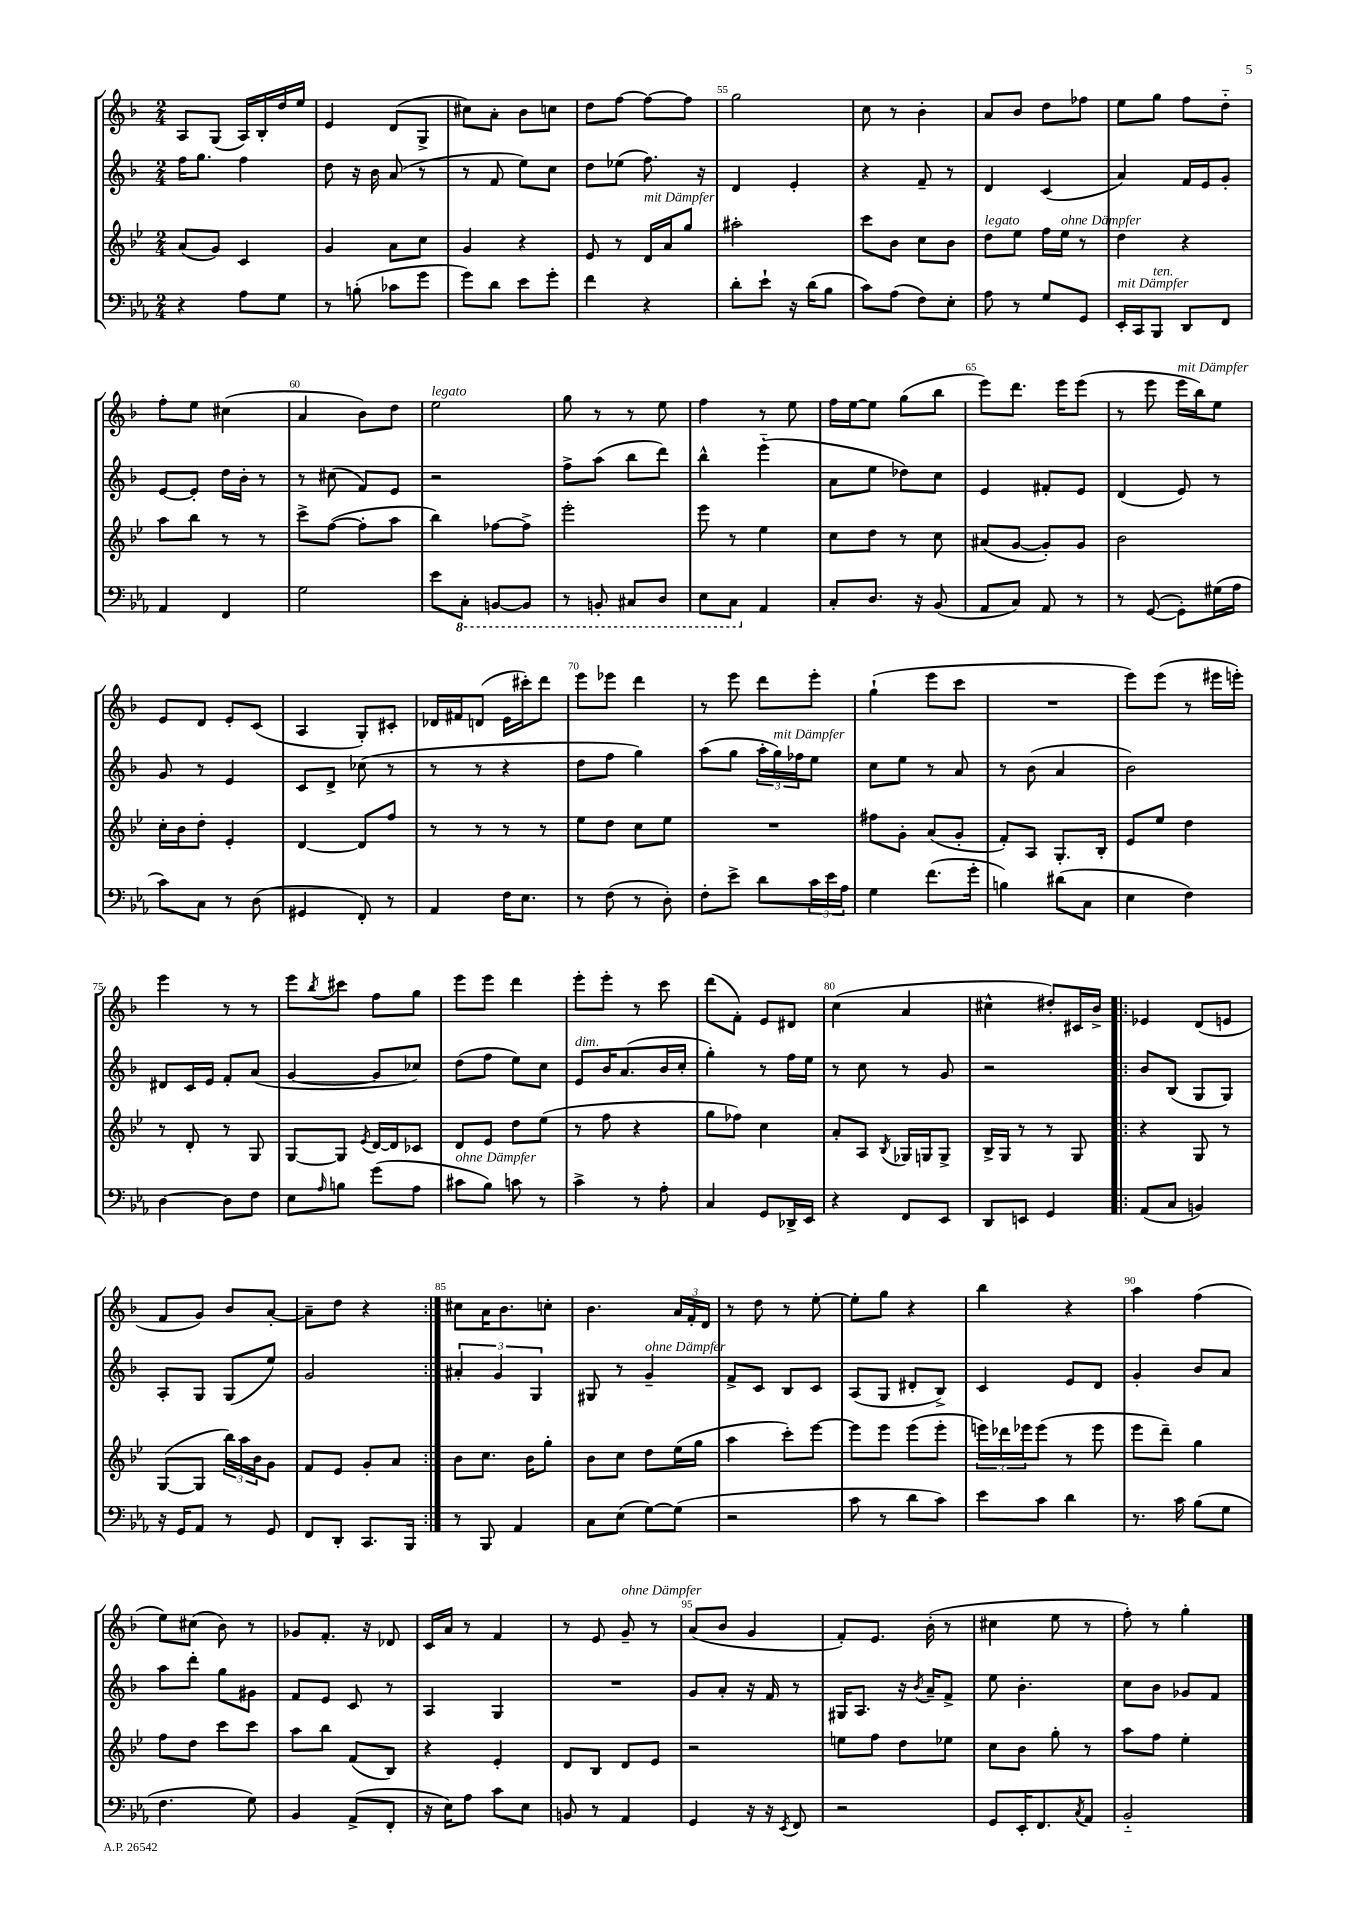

**kern	**kern	**kern	**kern
*part4	*part3	*part2	*part1
*staff4	*staff3	*staff2	*staff1
*clefF4	*clefG2	*clefG2	*clefG2
*k[b-e-a-]	*k[b-e-]	*k[b-]	*k[b-]
*M2/4	*M2/4	*M2/4	*M2/4
=51	=51	=51	=51
4r	(8a/L	16ff\KL	8A/L
.	.	8.gg\J	.
.	8g/J)	.	(8G/J
8A-\L	4c/	4ff\	16A/LL)
.	.	.	16B-'/
8G\J	.	.	16dd/
.	.	.	16ee/JJ
=52	=52	=52	=52
8r	4g/	8dd\	4e/
(8Bn'\	.	16r	.
.	.	16b-\	.
8c-X\L	8a\L	(8a/	(8d/L
8g\J	8cc\J	8r	8G^/J
=53	=53	=53	=53
8g\L)	4g/	8r	8cc#X\L)
8d\J	.	8f/	8a'\J
8e-\L	4r	8ee\L)	8b-\L
8g'\J	.	8cc\J	8ccn\J
=54	=54	=54	=54
4f\	8e-/	8dd\L	8dd\L
.	8r	(8ee-X\J	[8ff\J
!	!LO:TX:a:i:t=mit Dämpfer	!	!
4r	16d/LL	8.ff\)	8ff\L_
.	16a/J	.	.
.	8gg/J	.	8ff\J]
.	.	16r	.
=55	=55	=55	=55
8d'\L	2aa#X'\	4d/	2gg\
8e-`\J	.	.	.
16r	.	4e'/	.
(16d\KL	.	.	.
8B-\J	.	.	.
=56	=56	=56	=56
8c\L)	8ccc\L	4r	8cc\
(8A-\J	8b-\J	.	8r
8F\L)	8cc\L	8f~/	4b-'\
8E-'\J	8b-\J	8r	.
=57	=57	=57	=57
!	!LO:TX:a:i:t=legato	!	!
8A-\	8dd\L	4d/	8a/L
8r	8ee-\J	.	8b-/J
8G/L	16ff\LL	(4c/	8dd\L
!	!LO:TX:a:i:t=ohne Dämpfer	!	!
.	16ee-\JJ	.	.
8GG/J	8r	.	8ff-X\J
=58	=58	=58	=58
!LO:TX:a:i:t=mit Dämpfer	!	!	!
16EE-'/LL	4dd\	4a/)	8ee\L
16CC/J	.	.	.
!LO:TX:a:i:t=ten.	!	!	!
8BBB-/J	.	.	8gg\J
8DD/L	4r	16f/LL	8ff\L
.	.	16e/J	.
8FF/J	.	8g'/J	8dd\J
!!LO:LB:g=z
=59	=59	=59	=59
4AA-/	8aa\L	[8e/L	8ff'\L
.	8bb-\J	8e'/J]	8ee\J
4FF/	8r	16dd\LL	(4cc#X\
.	.	16b-'\JJ	.
.	8r	8r	.
=60	=60	=60	=60
2G\	8ccc^\L	8r	4a/
.	([8ff\J	(8cc#X\	.
.	8ff'\L]	8f/L)	8b-\L)
.	8aa\J	8e/J	8dd\J
=61	=61	=61	=61
!	!	!	!LO:TX:a:i:t=legato
8e-\L	4bb-\)	2r	2ee\
*8ba	*	*	*
8CC'\J	.	.	.
[8BBBn/L	[8ff-X\L	.	.
8BBB/J]	8ff-^\J]	.	.
=62	=62	=62	=62
8r	2eee-'\	8ff^\L	8gg\
8BBBn'/	.	(8aa\J	8r
8CC#X/L	.	8bb-\L	8r
8DD/J	.	8ddd\J)	8ee\
=63	=63	=63	=63
8EE-\L	8eee-\	4bb-^^\	4ff\
8CC\J	8r	.	.
*X8ba	*	*	*
4AA-/	4ee-\	(4eee\	8r
.	.	.	8ee\
=64	=64	=64	=64
8C'/L	8cc\L	8a\L	16ff\LL
.	.	.	[16ee\J
8.D/J	8dd\J	8ee\J	8ee\J]
.	8r	8dd-X\L)	(8gg\L
16r	.	.	.
(8BB-/	8cc\	8cc\J	8bb-\J
=65	=65	=65	=65
8AA-/L	(8a#X/L	4e/	8eee\L)
8C/J)	[8g/J	.	8.ddd\J
8AA-/	8g'/L])	8f#X'/L	.
.	.	.	16eee\KL
8r	8g/J	8e/J	(8eee\J
=66	=66	=66	=66
8r	2b-\	(4d/	8r
([8GG/	.	.	8eee\
!	!	!	!LO:TX:a:i:t=mit Dämpfer
8GG'\L])	.	8e/)	16eee\LL
.	.	.	16bb-\J)
(16G#X\L	.	8r	8ee\J
16A-\JJ	.	.	.
!!LO:LB:g=z
=67	=67	=67	=67
8c\L)	16cc'\LL	8g/	8e/L
.	16b-\J	.	.
8C\J	8dd'\J	8r	8d/J
8r	4e-'/	4e/	8e'/L
(8D\	.	.	(8c/J
=68	=68	=68	=68
4GG#X/	[4d/	8c/L	4A/
.	.	8d^/J	.
8FF'/)	8d/L]	(8cc-X\	8G'/L)
8r	8ff/J	8r	8c#X'/J
=69	=69	=69	=69
4AA-/	8r	8r	16d-X/LL
.	.	.	16f#X/J
.	8r	8r	(8dn/J
16F\KL	8r	4r	16e\LL
8.E-\J	.	.	16ccc#X'\J)
.	8r	.	8ddd\J
=70	=70	=70	=70
8r	8ee-\L	8dd\L	8eee\L
(8F\	8dd\J	8ff\J	8eee-X\J
8r	8cc\L	4gg\)	4ddd\
8D'\)	8ee-\J	.	.
=71	=71	=71	=71
8F'\L	2r	(8aa\L	8r
8e-^\J	.	8gg\J	8eee\
8d\L	.	24aa'\LL	8ddd\L
!	!	!LO:TX:a:i:t=mit Dämpfer	!
.	.	24gg\)	.
.	.	24ff-X\J	.
24c\L	.	8ee\J	8eee'\J
24e-\	.	.	.
24A-\JJ	.	.	.
=72	=72	=72	=72
4G\	8ff#X\L	8cc\L	(4gg`\
.	8g'\J	8ee\J	.
(8.f\L	(8a/L	8r	8eee\L
.	8g'/J	8a/	8ccc\J
16g'\Jk	.	.	.
=73	=73	=73	=73
4Bn\)	8f'/L)	8r	2r
.	8A/J	(8b-\	.
(8d#X\L	8.G'/L	4a/	.
8C\J	.	.	.
.	16B-'/Jk	.	.
=74	=74	=74	=74
4E-\	8e-/L	2b-\)	8eee\L)
.	8ee-/J	.	(8eee\J
4F\)	4dd\	.	8r
.	.	.	16eee#X\LL
.	.	.	16eeen'\JJ)
!!LO:LB:g=z
=75	=75	=75	=75
[4D\	8r	8d#X/L	4eee\
.	8d'/	16c/L	.
.	.	16e/JJ	.
8D\L]	8r	8f'/L	8r
8F\J	8G/	(8a/J	8r
=76	=76	=76	=76
8E-\L	[8G/L	[4g/	8eee\L
16qqA-/	.	.	8qbb-/
8Bn\J	8G/J]	.	8ccc#X\J
.	8qe-/	.	.
(8g\L	[16d/LL	8g/L]	8ff\L
.	16d/J]	.	.
8A-\J	8c-X/J	8cc-X/J)	8gg\J
=77	=77	=77	=77
!LO:TX:a:i:t=ohne Dämpfer	!	!	!
8c#X\L	8d/L	(8dd\L	8eee\L
8B-\J)	8e-/J	8ff\J	8eee\J
8cn\	8dd\L	8ee\L)	4ddd\
8r	(8ee-\J	8cc\J	.
=78	=78	=78	=78
!	!	!LO:TX:a:i:t=dim.	!
4c^\	8r	8e/L	8eee'\L
.	8ff\	16b-/K	8eee'\J
.	.	(8.a/	.
8r	4r	.	8r
8A-'\	.	16b-/L	8ccc\
.	.	16cc'/JJ	.
=79	=79	=79	=79
4C/	8gg\L	4gg'\)	(8ddd\L
.	8ff-X\J)	.	8f'\J)
8GG/L	4cc\	8r	8e/L
16DD-X^/L	.	16ff\LL	8d#X/J
16EE-/JJ	.	16ee\JJ	.
=80	=80	=80	=80
4r	8a'/L	8r	(4cc\
.	8A/J	8cc\	.
.	8qB-/	.	.
8FF/L	16G-X/LL	8r	4a/
.	16Gn/J	.	.
8EE-/J	8G^/J	8g/	.
=81	=81	=81	=81
8DD/L	16B-^/LL	2r	4cc#X^^\
.	16G/JJ	.	.
8EEn/J	8r	.	.
4GG/	8r	.	8dd#X'/L)
.	8G/	.	16c#X/L
.	.	.	16b-^/JJ
=82!|:	=82!|:	=82!|:	=82!|:
(8AA-/L	4r	8b-/L	4e-X/
8C/J	.	(8B-/J	.
4BBn/)	8G/	8G/L	(8d/L
.	8r	8G/J)	8en/J
!!LO:LB:g=z
=83	=83	=83	=83
16r	([8G/L	8A'/L	8f/L
16GG/KL	.	.	.
8AA-/J	8G/J]	8G/J	8g/J)
8r	24bb-\LL)	(8G/L	8b-/L
.	24aa\	.	.
.	24b-\J	.	.
8GG/	8g\J	8ee/J)	[8a'/J
=84	=84	=84	=84
8FF/L	8f/L	2g/	8a~\L]
8DD'/J	8e-/J	.	8dd\J
8.CC/L	8g'/L	.	4r
.	8a/J	.	.
16BBB-/Jk	.	.	.
=85:|!	=85:|!	=85:|!	=85:|!
8r	8b-\L	6a#X'/	8cc#X\L
8BBB-/	8.cc\J	.	16a\K
.	.	6g/	.
.	.	.	8.b-\
4AA-/	.	.	.
.	16b-\KL	.	.
.	.	6G/	.
.	8gg'\J	.	8ccn'\J
=86	=86	=86	=86
8C\L	8b-\L	8G#X/	4.b-\
(8E-\J	8cc\J	8r	.
!	!	!LO:TX:a:i:t=ohne Dämpfer	!
[8G\L)	8dd\L	4g~/	.
(8G\J]	(16ee-\L	.	24a/LL
.	.	.	24f'/
.	16gg\JJ	.	.
.	.	.	24d/JJ
=87	=87	=87	=87
2r	4aa\	8f^/L	8r
.	.	8c/J	8dd\
.	8ccc'\L)	8B-/L	8r
.	[8eee-\J	8c/J	[8ee'\
=88	=88	=88	=88
8c\	8eee-\L]	(8A/L	8ee'\L]
8r	8eee-\J	8G/J	8gg\J
8d\L	(8eee-\L	8d#X'/L	4r
8c\J)	8eee-'\J	8B-^/J)	.
=89	=89	=89	=89
8e-\L	24eeen\LL)	4c/	4bb-\
.	24ddd-X\	.	.
.	24eee-X\J	.	.
8c\J	(8eee-\J	.	.
4d\	8r	8e/L	4r
.	8eee-\	8d/J	.
=90	=90	=90	=90
8.r	8eee-\L	4g'/	4aa\
.	8ddd~\J)	.	.
16c\	.	.	.
(8B-\L	4gg\	8b-/L	(4ff\
8G\J	.	8a/J	.
!!LO:LB:g=z
=91	=91	=91	=91
4.F\	8ff\L	8aa\L	8ee\L)
.	8dd\J	8ddd'\J	(8cc#X\J
.	8ccc\L	8gg\L	8b-\)
8G\)	8ccc\J	8g#X\J	8r
=92	=92	=92	=92
4BB-/	8aa\L	8f/L	8g-X/L
.	8bb-\J	8e/J	8.f'/J
(8AA-^/L	(8f/L	8c/	.
.	.	.	16r
8FF'/J	8B-/J)	8r	8d-X/
=93	=93	=93	=93
16r	4r	4A/	16c/LL
16E-\KL)	.	.	16a/JJ
8A-\J	.	.	8r
8c\L	4e-'/	4G/	4f/
8E-\J	.	.	.
=94	=94	=94	=94
8BBn/	8d/L	2r	8r
8r	8B-/J	.	8e/
!	!	!	!LO:TX:a:i:t=ohne Dämpfer
4AA-/	8d/L	.	8g~/
.	8e-/J	.	8r
=95	=95	=95	=95
4GG/	2r	8g/L	(8a/L
.	.	8a'/J	8b-/J
16r	.	16r	4g/
16r	.	16f/	.
8qEE-/	.	.	.
8FF/	.	8r	.
=96	=96	=96	=96
2r	8een\L	16G#X/KL	8f'/L)
.	.	8.A/J	.
.	8ff\J	.	8.e/J
.	8dd\L	16r	.
.	.	8qb-/	.
.	.	16a~/KL	(16b-'\
.	8ee-X\J	8f^/J	8r
=97	=97	=97	=97
8GG/L	8cc\L	8ee\	4cc#X\
16EE-'/K	8b-\J	4.b-'\	.
8.FF/	.	.	.
.	8gg'\	.	8ee\
8qC/	.	.	.
8AA-/J	8r	.	8r
=98	=98	=98	=98
2BB-/	8aa\L	8cc\L	8ff'\)
.	8ff\J	8b-\J	8r
.	4ee-'\	8g-X/L	4gg'\
.	.	8f/J	.
==	==	==	==
*-	*-	*-	*-
